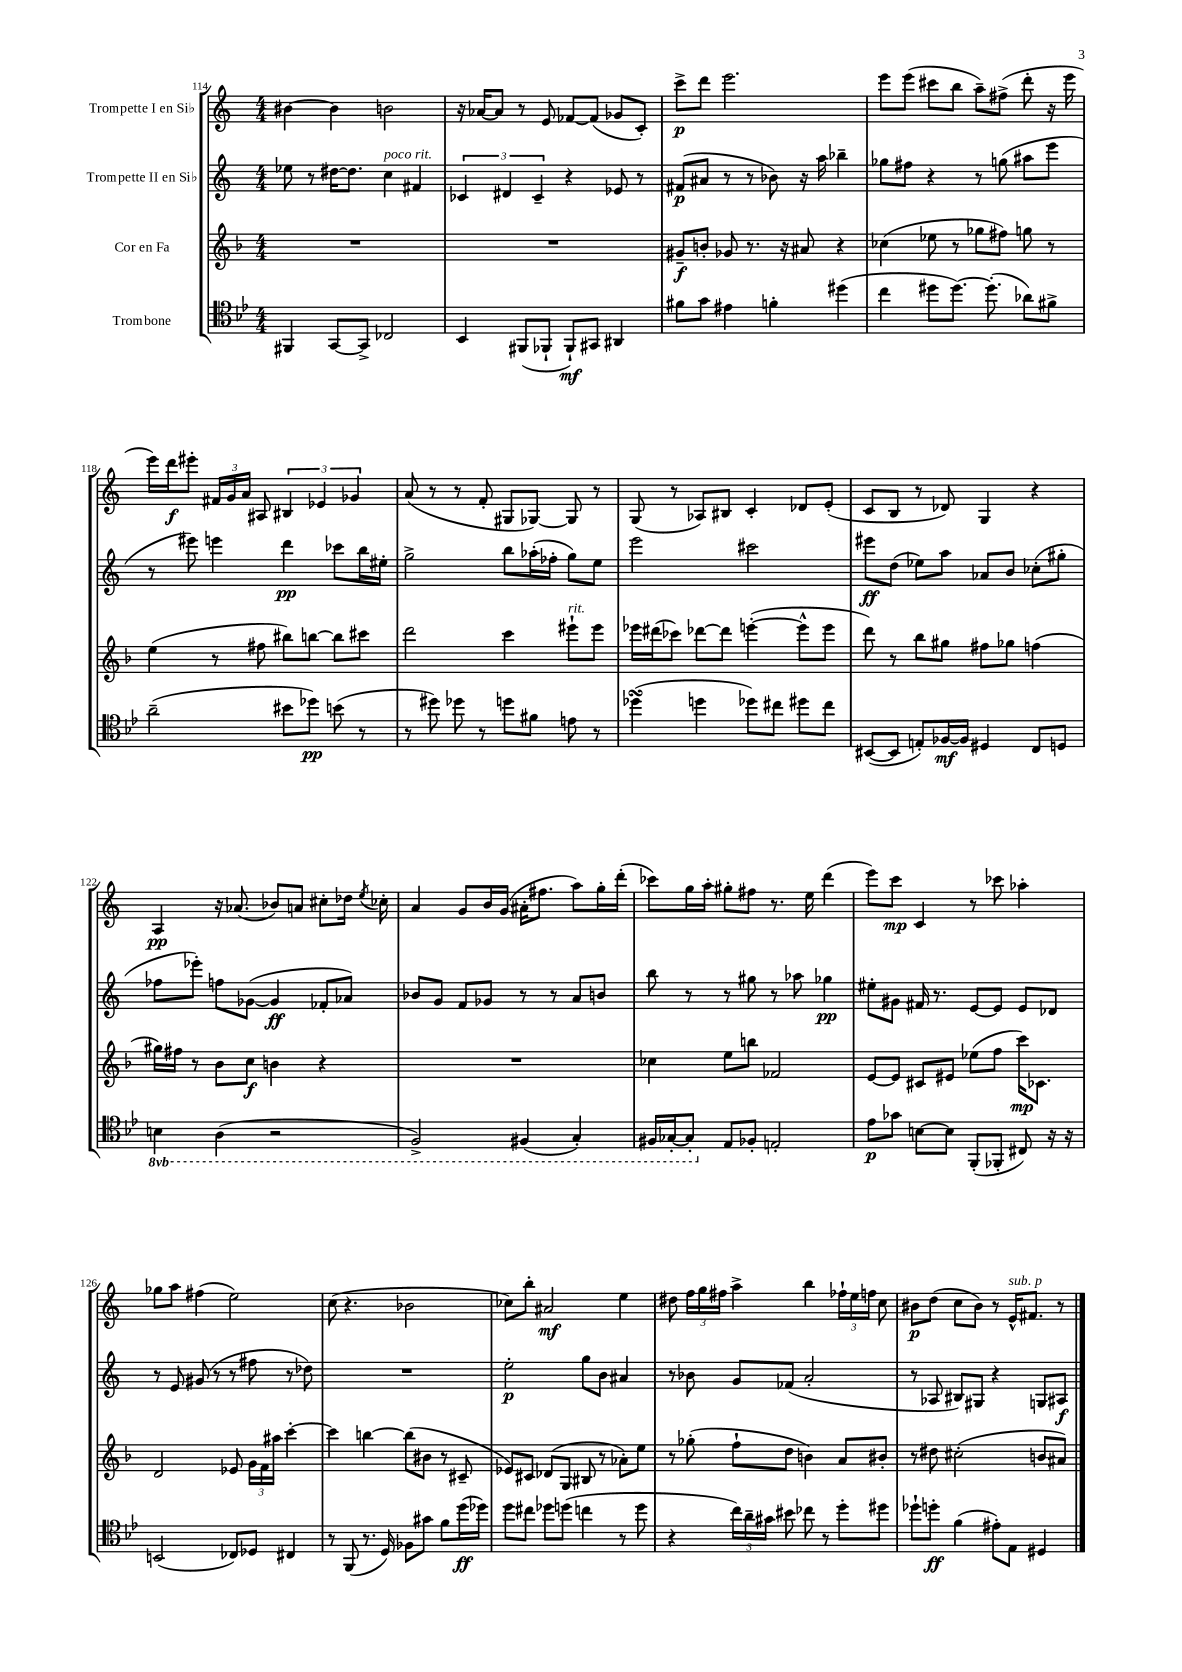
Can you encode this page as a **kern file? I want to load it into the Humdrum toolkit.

**kern	**kern	**kern	**kern
*staff4	*staff3	*staff2	*staff1
*clefC4	*clefG2	*clefG2	*clefG2
*k[b-e-]	*k[b-]	*k[]	*k[]
*M4/4	*M4/4	*M4/4	*M4/4
4FF#	1r	8ee-	[4b#
.	.	8r	.
[8GG	.	[16dd#	4b#]
.	.	8.dd#]	.
8GG^]	.	.	.
2C-	.	4cc	2b
.	.	4f#	.
=	=	=	=
4BB-	1r	6c-	16r
.	.	.	[16a-
.	.	.	8a-]
.	.	6d#	.
(8FF#	.	.	8r
.	.	6c-~	.
8FF-`	.	.	8e
8FF-`)	.	4r	[8f-
8GG#	.	.	(8f-]
4AA#	.	8e-	8g-
.	.	8r	8c')
=	=	=	=
8f#	8g#~	(8f#	8ccc^
8g	8b'	8a#	8ddd
4e#	8g-	8r	2.eee
.	8.r	8r	.
4f'	.	8b-)	.
.	16r	.	.
.	8a#	16r	.
.	.	16aa	.
(4dd#	4r	4bb-~	.
=	=	=	=
4cc	(4cc-	8gg-	8eee
.	.	8ff#	(8eee
8dd#	8ee-	4r	8ccc#
[8.dd#)	8r	.	8bb
.	8gg-	8r	8aa~)
(8.dd#']	.	.	.
.	8ff#)	(8gg	(8ff#^
8a-)	8gg	8aa#	8ddd'
8f#^	8r	8eee	16r
.	.	.	16eee
=	=	=	=
(2a~	(4ee	8r	16eee)
.	.	.	16ddd
.	.	8eee#)	8eee#'
.	8r	4eee	24f#
.	.	.	24g
.	.	.	24a
.	8ff#	.	8A#
8b#	8bb#)	4ddd	6B#
8dd-)	[8bb	.	.
.	.	.	6e-
(8b	8bb]	8ccc-	.
.	.	.	6g-
8r	8ccc#	16bb	.
.	.	16ee#'	.
=	=	=	=
8r	2ddd	2gg^	(8a
8dd#)	.	.	8r
8dd-	.	.	8r
8r	.	.	8f'
8dd	4ccc	8bb	8G#
8f#	.	(16aa-'	[8G-)
.	.	16ff-'	.
8e	8eee#`	8gg)	8G-]
8r	8eee#	8ee	8r
=	=	=	=
(4dd-	16eee-	2eee	(8G
.	(16ddd#	.	.
.	8ccc-)	.	8r
4dd	[8ddd-	.	8A-)
.	8ddd-]	.	8B#
8dd-)	([4eee'	2ccc#	4c'
8cc#	.	.	.
8dd#	8eee^^]	.	8d-
8cc#	8eee	.	(8e'
=	=	=	=
([8BB#	8ddd)	8eee#	8c
8BB#]	8r	(8dd	8B
8E')	8bb-	8ee-)	8r
[16F-	8gg#	8aa	8d-)
16F-]	.	.	.
4D#	8ff#	8a-	4G
.	8gg-	8b	.
8C	(4ff	(8cc-'	4r
8D	.	8gg#'	.
=	=	=	=
4BB	16gg#)	8ff-	4A
.	16ff#	.	.
.	8r	8eee-')	.
(4AA	8b-	8ff	16r
.	.	.	(8.a-
.	8cc	([8g-	.
2r	4b	4g-]	8b-)
.	.	.	8a
.	4r	8f-'	8cc#'
.	.	8a-)	16dd-
.	.	.	8qee
.	.	.	16cc-'
=	=	=	=
2FF^)	1r	8b-	4a
.	.	8g	.
.	.	8f	8g
.	.	8g-	16b
.	.	.	(16g
(4FF#	.	8r	16a#'
.	.	.	8.ff#
.	.	8r	.
4GG')	.	8a	8aa)
.	.	8b	16gg'
.	.	.	(16ddd'
=	=	=	=
16FF#	4cc-	8bb	8ccc-)
[16GG-'	.	.	.
8GG-']	.	8r	16gg
.	.	.	16aa'
8E-	8ee	8r	8gg#'
8F-'	8bb	8gg#	8ff#
2E'	2f-	8r	8.r
.	.	8aa-	.
.	.	.	16ee
.	.	4gg-	(4ddd
=	=	=	=
8e-	[8e	8ee#'	8eee)
8g-	8e]	8g#	8ccc
[8B	8c#	16f#	4c
.	.	8.r	.
8B]	8e#	.	.
(8FF'	(8ee-	[8e	8r
8FF-'	8ff	8e]	8ccc-
8C#)	16ccc)	8e	4aa-'
.	8.c-	.	.
16r	.	8d-	.
16r	.	.	.
=	=	=	=
(2BB	2d	8r	8gg-
.	.	8e	8aa
.	.	(8g#	(4ff#
.	.	8r	.
8C-)	8e-	8r	2ee)
8D-	24g	8ff#	.
.	24f	.	.
.	24aa#	.	.
4C#	[4ccc'	8r	.
.	.	8dd-)	.
=	=	=	=
8r	4ccc]	1r	(8cc
(8FF	.	.	4.r
8.r	[4bb	.	.
16D)	.	.	.
8F-	(8bb]	.	2b-
8g#	8b#	.	.
8f	8r	.	.
(16dd	8c#~	.	.
16dd-)	.	.	.
=	=	=	=
8dd	8e-)	2ee'	8cc-)
8cc#	8c#	.	8bb'
8dd-	(8d-	.	2a#
(8dd	8G	.	.
4cc	8B#	8gg	.
.	8r	8b	.
8r	8a-')	4a#	4ee
8dd	8ee	.	.
=	=	=	=
4r	8r	8r	8dd#
.	(8gg-'	8b-	24ff
.	.	.	24gg
.	.	.	24ff#
24cc)	8ff`	8g	4aa^
24a~	.	.	.
24g#	.	.	.
8b#	8dd	(8f-	.
8cc-	4b)	2a'	4bb
8r	.	.	.
8dd'	8a	.	24ff-`
.	.	.	24ee
.	.	.	24ff
8dd#	8b#'	.	8cc
=	=	=	=
8dd-`	8r	8r	8b#
8dd'	8dd#	8A-	(8dd
(4f	(2cc#'	8B#)	8cc
.	.	8G#	8b#)
8e#')	.	4r	8r
8E-	.	.	16e^^
.	.	.	8.f#
4D#	8b	8G	.
.	8a#)	8A#	8r
==	==	==	==
*-	*-	*-	*-
